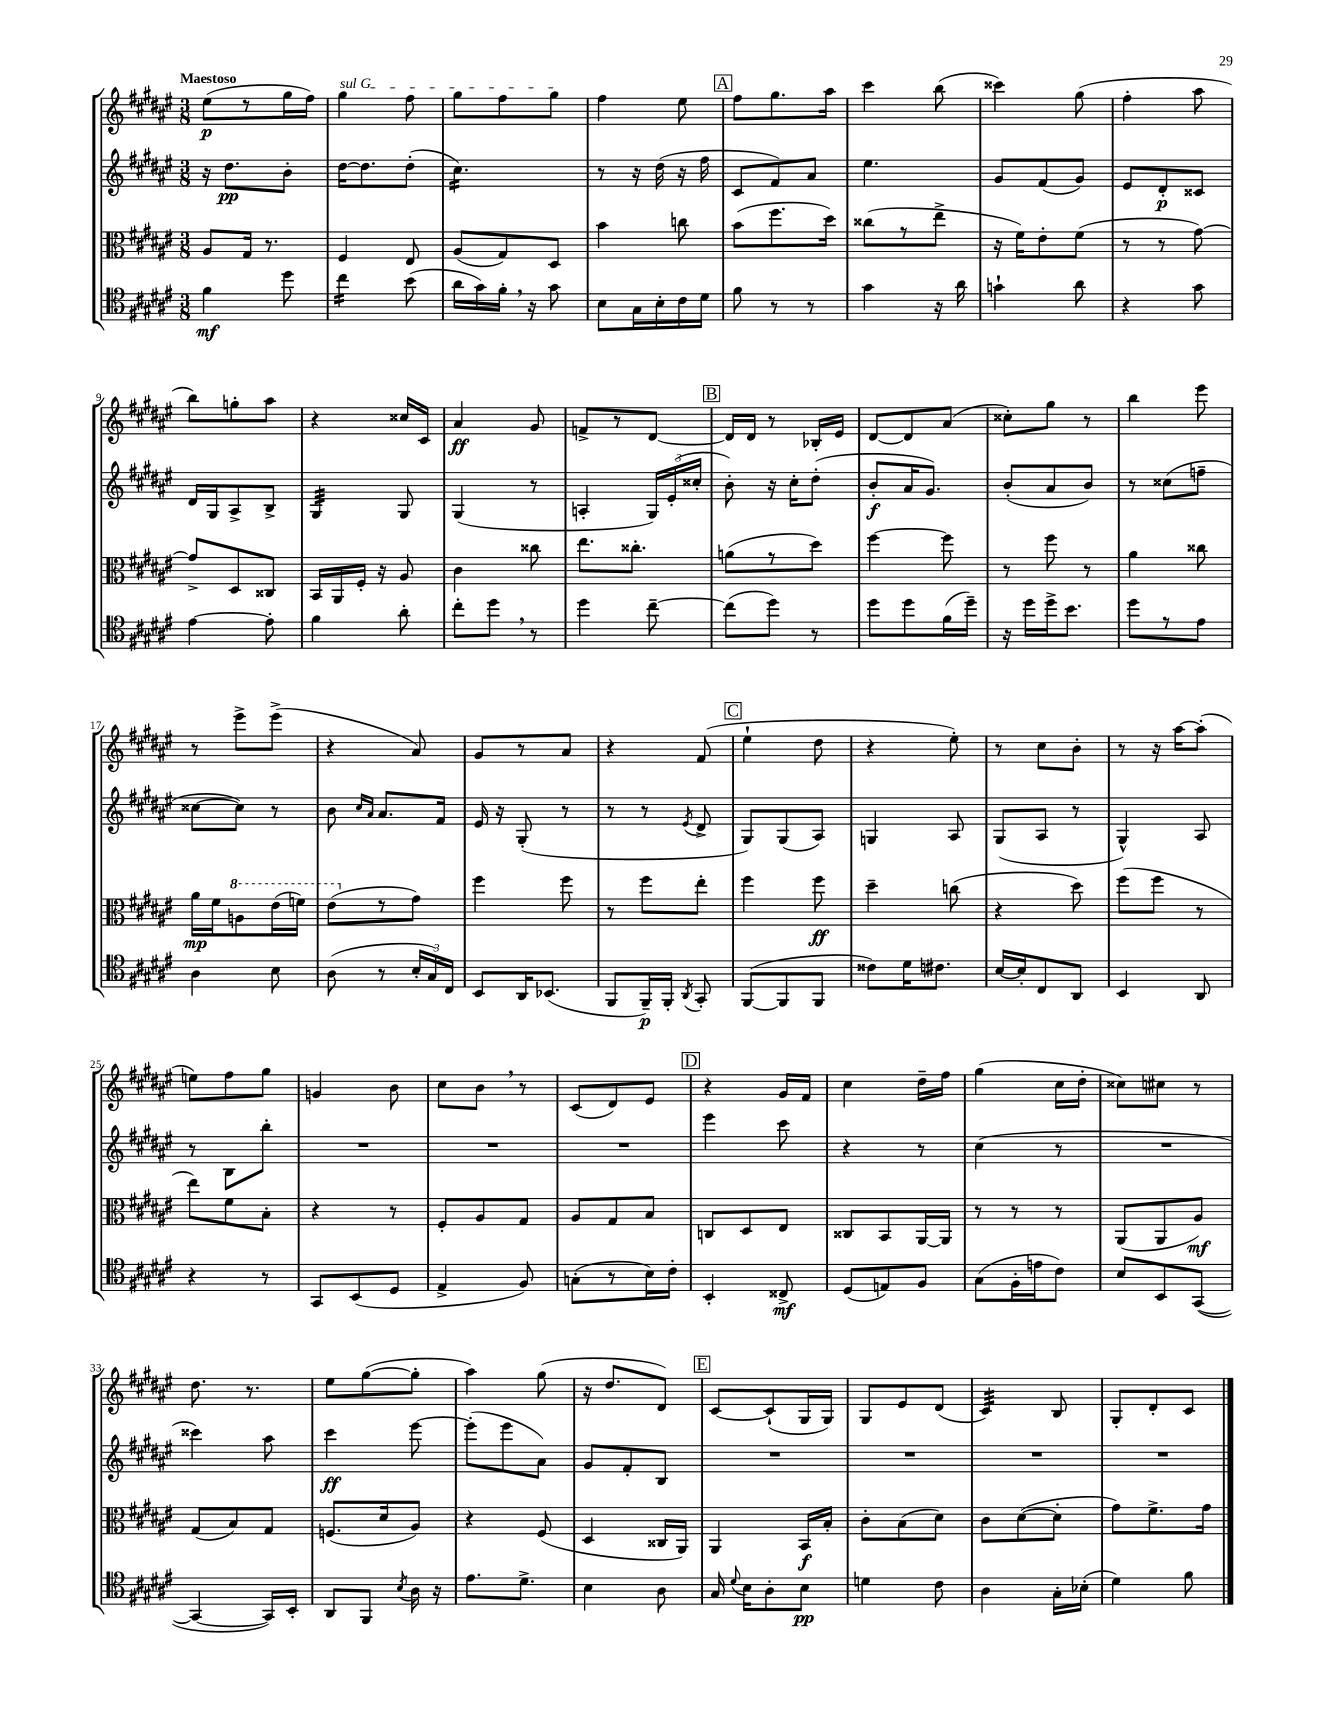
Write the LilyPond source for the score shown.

<<
\new StaffGroup <<
\new Staff = "s0" {
    \clef treble \key fis \major \numericTimeSignature \time 3/8 \tempo "Maestoso"
    \autoBeamOff eis''8[\p( r8 gis''16 fis''16]) |
    \once \override TextSpanner.bound-details.left.text = \markup { \italic "sul G" } gis''4\startTextSpan fis''8 |
    gis''8[ fis''8 gis''8]\stopTextSpan |
    fis''4 eis''8 |
    \mark \markup { \box "A" } fis''8[ gis''8. ais''16] |
    cis'''4 b''8( |
    cisis'''4) gis''8( |
    fis''4-. ais''8 |
    b''8[) g''8-. ais''8] |
    r4 cisis''16[ cis'16] |
    ais'4\ff gis'8 |
    f'8[-> r8 dis'8]~ |
    \mark \markup { \box "B" } dis'16[ dis'16] r8 bes16[-. eis'16] |
    dis'8[~ dis'8 ais'8]( |
    cisis''8[-.) gis''8] r8 |
    b''4 eis'''8 |
    r8 eis'''8[-> eis'''8]->( |
    r4 ais'8) |
    gis'8[ r8 ais'8] |
    r4 fis'8( |
    \mark \markup { \box "C" } eis''4-! dis''8 |
    r4 eis''8-.) |
    r8 cis''8[ b'8]-. |
    r8 r16 ais''16[~ ais''8]-.( |
    e''8[) fis''8 gis''8] |
    g'4 b'8 |
    cis''8[ b'8] \breathe r8 |
    cis'8[( dis'8) eis'8] |
    \mark \markup { \box "D" } r4 gis'16[ fis'16] |
    cis''4 dis''16[-- fis''16] |
    gis''4( cis''16[ dis''16]-. |
    cisis''8[) cis''8] r8 |
    dis''8. r8. |
    eis''8[ gis''8~( gis''8]-. |
    ais''4) gis''8( |
    r16 dis''8.[ dis'8]) |
    \mark \markup { \box "E" } cis'8[~ cis'8-!( gis16 gis16]) |
    gis8[ eis'8 dis'8]( |
    cis'4:32) b8 |
    gis8[-. dis'8-. cis'8] \bar "|." |
}
\new Staff = "s1" {
    \clef treble \key fis \major \numericTimeSignature \time 3/8
    \autoBeamOff r16 dis''8.[\pp b'8]-. |
    dis''16[~ dis''8. dis''8]-.( |
    cis''4.:16) |
    r8 r16 dis''16( r16 fis''16 |
    \mark \markup { \box "A" } cis'8[ fis'8) ais'8] |
    eis''4. |
    gis'8[ fis'8( gis'8]) |
    eis'8[ dis'8-.\p cisis'8] |
    dis'16[ gis16 ais8-> b8]-> |
    gis4:32 gis8 |
    gis4( r8 |
    a4-. \tuplet 3/2 { gis16[) eis'16-.( cisis''16]-. } |
    \mark \markup { \box "B" } b'8-.) r16 cis''16[-. dis''8]-.( |
    b'8[-.\f ais'16 gis'8.]) |
    b'8[-.( ais'8 b'8]) |
    r8 cisis''8[( f''8]-- |
    cisis''8[~ cisis''8]) r8 |
    b'8 \grace { cis''16[ ais'16] } ais'8.[ fis'16] |
    eis'16 r16 gis8-.( r8 |
    r8 r8 \acciaccatura { eis'8 } dis'8-> |
    \mark \markup { \box "C" } gis8[) gis8( ais8]) |
    g4 ais8 |
    gis8[( ais8] r8 |
    gis4-^) ais8 |
    r8 b8[ b''8]-. |
    R4. |
    R4. |
    R4. |
    \mark \markup { \box "D" } eis'''4 cis'''8 |
    r4 r8 |
    cis''4( r8 |
    R4. |
    cisis'''4) ais''8 |
    cis'''4\ff eis'''8~ |
    eis'''8[-.( eis'''8 ais'8]) |
    gis'8[ fis'8-. b8] |
    \mark \markup { \box "E" } R4. |
    R4. |
    R4. |
    R4. \bar "|." |
}
\new Staff = "s2" {
    \clef alto \key fis \major \numericTimeSignature \time 3/8
    \autoBeamOff ais8[ gis16] r8. |
    fis4 eis8 |
    ais8[( gis8) dis8] |
    b'4 c''8 |
    \mark \markup { \box "A" } b'8[( fis''8. dis''16]) |
    cisis''8[( r8 eis''8]-> |
    r16 fis'16[) eis'8-. fis'8]( |
    r8 r8 gis'8~) |
    gis'8[-> dis8 cisis8] |
    b,16[ ais,16 fis16]-. r16 ais8 |
    cis'4 cisis''8 |
    eis''8.[ cisis''8.]-. |
    \mark \markup { \box "B" } a'8[( r8 dis''8]) |
    fis''4~ fis''8 |
    r8 fis''8 r8 |
    ais'4 cisis''8 |
    ais'16[\mp fis'16 \ottava #1 a'8 eis''16( f''16]) |
    eis''8[( \ottava #0 r8 gis'8]) |
    fis''4 fis''8 |
    r8 fis''8[ eis''8]-. |
    \mark \markup { \box "C" } fis''4 fis''8\ff |
    dis''4-- c''8( |
    r4 dis''8) |
    fis''8[( fis''8] r8 |
    eis''8[) fis'8 b8]-. |
    r4 r8 |
    fis8[-. ais8 gis8] |
    ais8[ gis8 b8] |
    \mark \markup { \box "D" } c8[ dis8 eis8] |
    cisis8[ b,8 ais,16~ ais,16] |
    r8 r8 r8 |
    ais,8[( ais,8 ais8]\mf) |
    gis8[( b8) gis8] |
    f8.[( dis'16 ais8]) |
    r4 fis8( |
    dis4 cisis16[ ais,16]) |
    \mark \markup { \box "E" } ais,4 b,16[\f b16]-. |
    cis'8[-. b8( dis'8]) |
    cis'8[ dis'8~( dis'8]-. |
    gis'8[) fis'8.-> gis'16] \bar "|." |
}
\new Staff = "s3" {
    \clef tenor \key fis \major \numericTimeSignature \time 3/8
    \autoBeamOff fis'4\mf dis''8 |
    cis''4:16 b'8( |
    ais'16[ gis'16) fis'16]-. \breathe r16 gis'8 |
    b8[ gis16 b16-. cis'16 dis'16] |
    \mark \markup { \box "A" } fis'8 r8 r8 |
    gis'4 r16 ais'16 |
    g'4-! ais'8 |
    r4 gis'8 |
    eis'4~ eis'8-. |
    fis'4 ais'8-. |
    cis''8[-. dis''8] \breathe r8 |
    dis''4 cis''8~-- |
    \mark \markup { \box "B" } cis''8[( dis''8]) r8 |
    dis''8[ dis''8 fis'16( dis''16]--) |
    r16 dis''16[ dis''16-> b'8.] |
    dis''8[ r8 eis'8] |
    ais4 b8 |
    ais8( r8 \tuplet 3/2 { b16[-. gis16) cis16] } |
    b,8[ ais,16 bes,8.]( |
    fis,8[ fis,16--\p) fis,16]-. \acciaccatura { ais,8 } gis,8-. |
    \mark \markup { \box "C" } fis,8[~( fis,8 fis,8] |
    cisis'8[) dis'16 cis'8.] |
    b16[~ b16-. cis8 ais,8] |
    b,4 ais,8 |
    r4 r8 |
    gis,8[ b,8( dis8] |
    eis4-> fis8) |
    g8[-.( r8 b16) cis'16]-. |
    \mark \markup { \box "D" } b,4-. cisis8->\mf |
    dis8[( e8) fis8] |
    gis8[( fis16-. e'16 cis'8]) |
    b8[ b,8 gis,8]~( |
    gis,4~ gis,16[) b,16]-. |
    ais,8[ fis,8] \acciaccatura { b8 } ais16 r16 |
    eis'8.[ dis'8.]-> |
    b4 ais8 |
    \mark \markup { \box "E" } gis16 \appoggiatura { dis'8 } b16[ ais8-. b8]\pp |
    d'4 cis'8 |
    ais4 gis16[-. bes16]-.( |
    dis'4) fis'8 \bar "|." |
}
>>
>>
